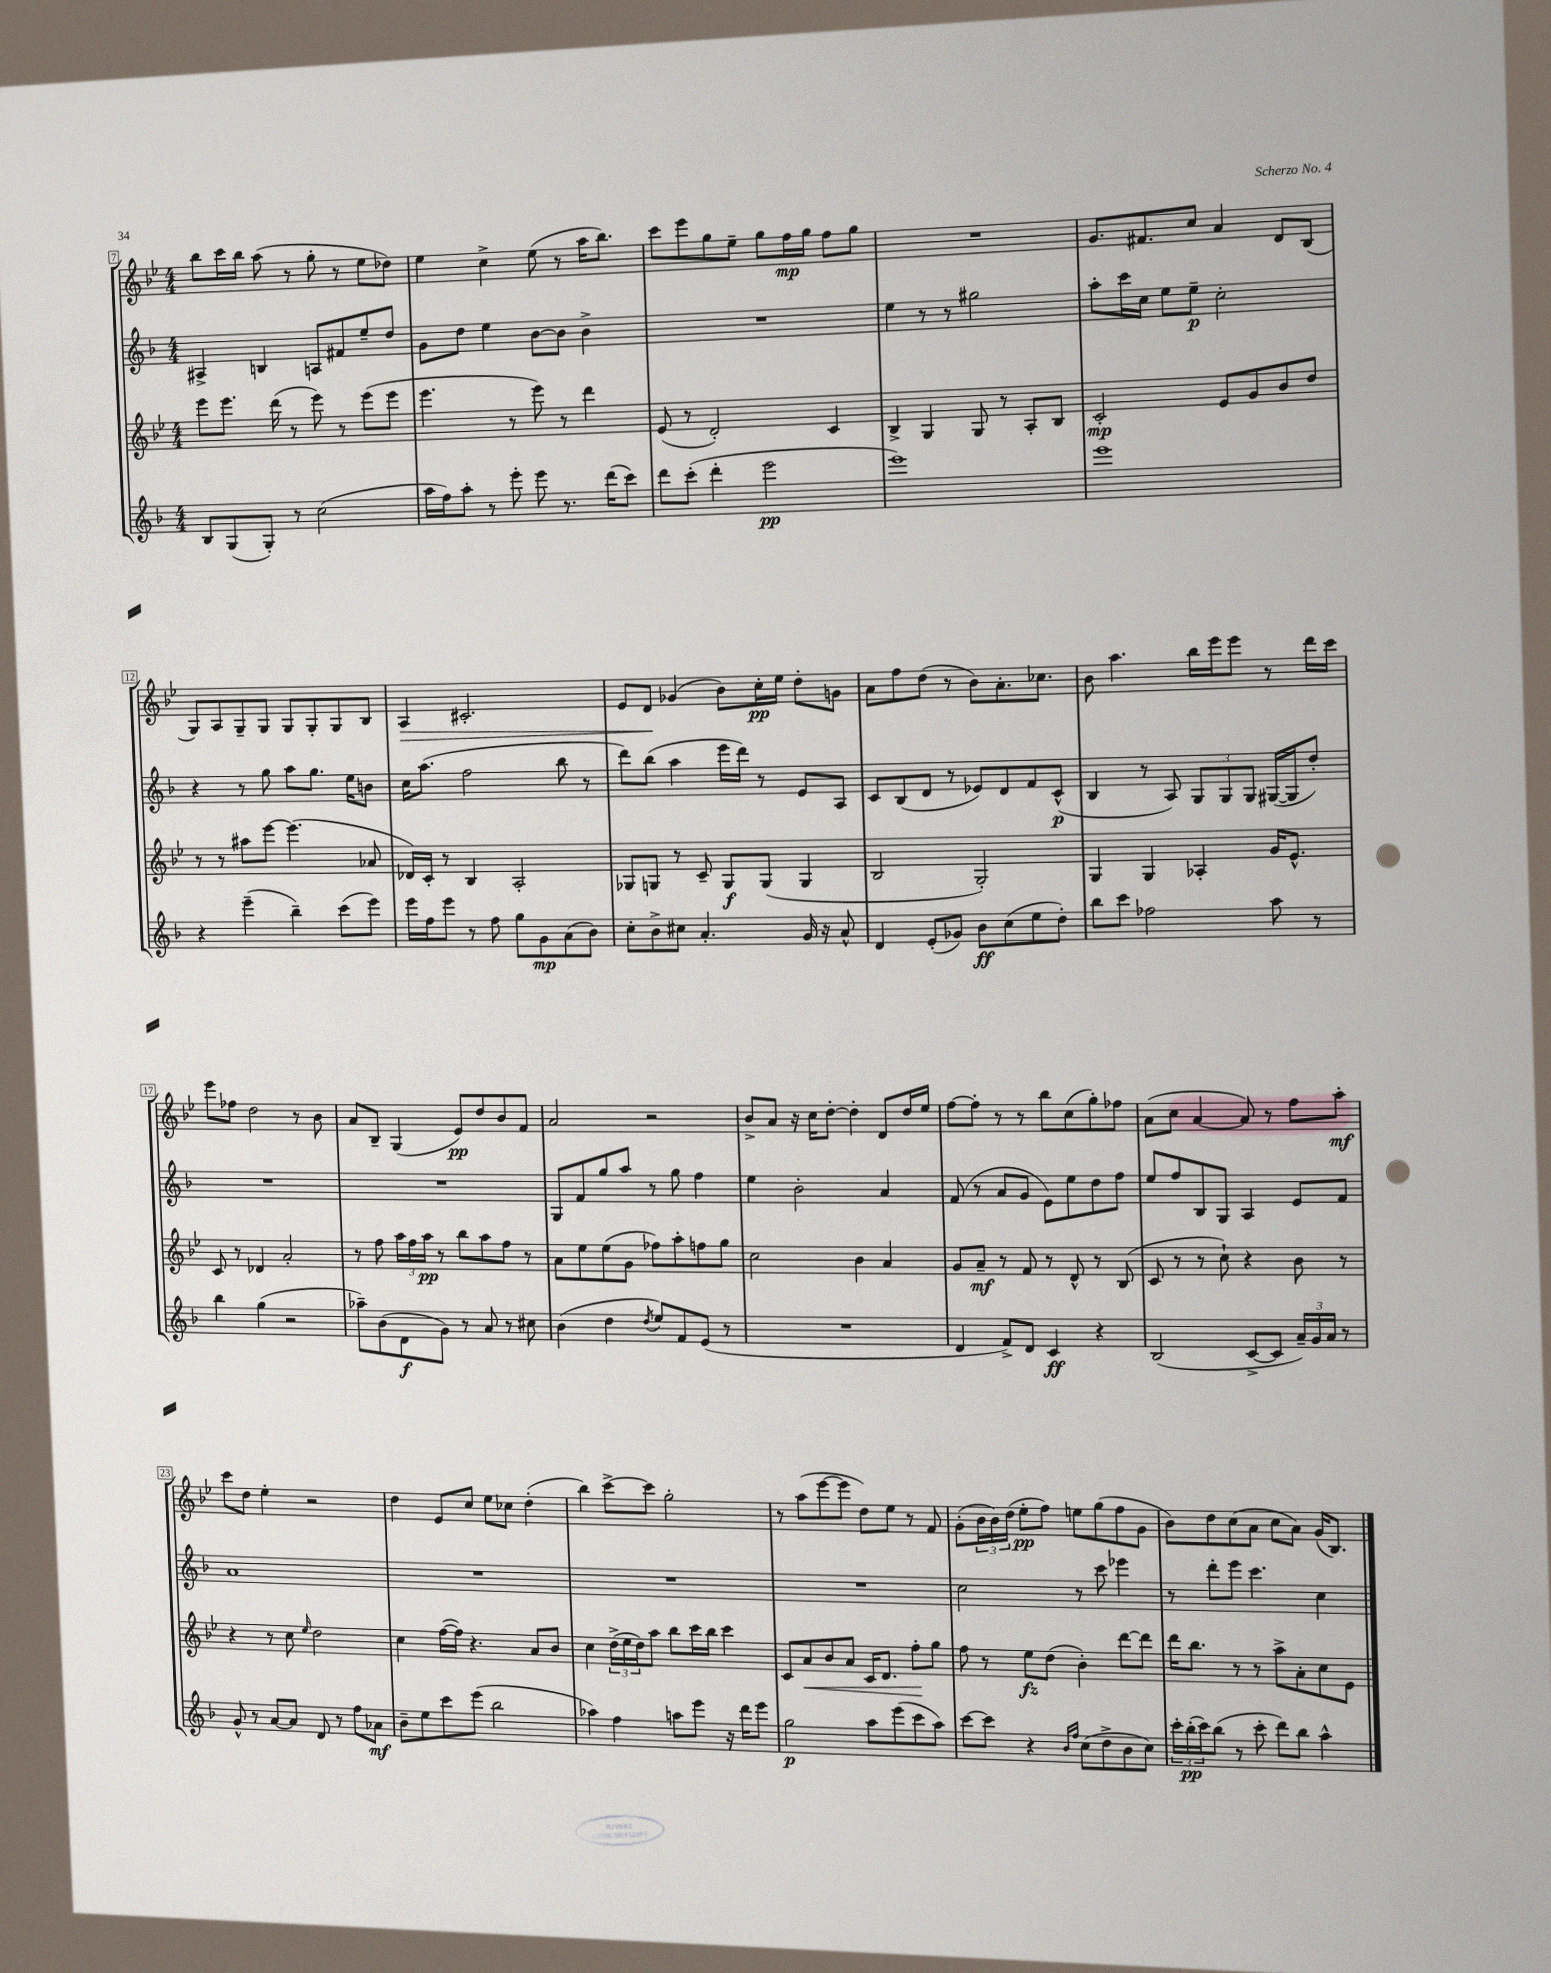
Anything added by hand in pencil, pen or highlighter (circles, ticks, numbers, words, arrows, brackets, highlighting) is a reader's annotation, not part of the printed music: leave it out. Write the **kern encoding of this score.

**kern	**kern	**kern	**kern
*staff4	*staff3	*staff2	*staff1
*clefG2	*clefG2	*clefG2	*clefG2
*k[b-]	*k[b-e-]	*k[b-]	*k[b-e-]
*M4/4	*M4/4	*M4/4	*M4/4
8B-	8eee-	4A#^	8bb-
(8G	8.eee-	.	16ccc
.	.	.	16bb-
8G')	.	4B	(8aa
.	(16ddd	.	.
8r	8r	.	8r
(2cc	8eee-)	8A	8gg'
.	8r	8f#	8r
.	(8eee-	8ee~	8ee-
.	8eee-	8dd	8dd-)
=	=	=	=
16aa	4.eee-	8g	4ee-
16ff)	.	.	.
8aa'	.	8dd	.
8r	.	4ee	4cc^
8eee'	8r	.	.
8eee	8eee-)	[8b-	(8ee-
8.r	8r	8b-]	8r
.	4ddd	4b-^	16aa
(16ddd	.	.	8.bb-)
8ccc)	.	.	.
=	=	=	=
8ddd	(8e-	1r	8ccc
(8ccc'	8r	.	8eee-
4ddd'	2d')	.	8gg
.	.	.	8ee-~
2eee	.	.	8gg
.	.	.	16ff
.	.	.	16gg
.	4c	.	8ff
.	.	.	8gg
=	=	=	=
1eee)	4B-^	4ee	1r
.	4G	8r	.
.	.	8r	.
.	8G	2gg#	.
.	8r	.	.
.	8A'	.	.
.	8B-	.	.
=	=	=	=
1eee	2c'	8aa'	8.g
.	.	16ccc	.
.	.	16cc	8.f#
.	.	8ee	.
.	.	8ee~	8cc
.	8e-	2cc'	4a
.	8g	.	.
.	8b-	.	8d
.	8dd	.	(8B-
=	=	=	=
4r	8r	4r	8G)
.	8r	.	8A
(4eee~	8aa#	8r	8G~
.	[8eee-	8gg	8G
4bb-~)	(4.eee-]	8aa	8G
.	.	8.gg	8G'
(8ccc	.	.	8G
.	.	16ee	.
8eee)	8a-	8b	8B-
=	=	=	=
16eee	16d-)	16cc	4A
16ff	16c'	(8.aa	.
8eee	8r	.	.
8r	4B-	2ff	2.c#'
8ff	.	.	.
8gg	2A'	.	.
8g	.	.	.
(8a	.	8bb-	.
8b-)	.	8r	.
=	=	=	=
8cc'	8G-	8ddd)	8e-
8b-^	8G	(8bb-	8d
8cc#	8r	4aa	(4g-
4.a'	8c~	.	.
.	8G	16eee	8b-)
.	.	16ddd)	.
.	(8G	8r	16cc'
.	.	.	16ee-
16g	4G	8e	8dd'
16r	.	.	.
8a^^	.	8A	8g
=	=	=	=
4d	2B-	8c	8a
.	.	(8B-	8ff
(8e'	.	8d	(8dd
8g-)	.	8r	8r
8b-	2G')	8e-)	8b-)
(8cc	.	8d	8.a'
8ee	.	8f	.
.	.	.	8.cc-
8dd')	.	(8c^^	.
=	=	=	=
8bb-	4G	4B-	8b-
8ccc	.	.	4.aa
2ff-	4G	8r	.
.	.	8A)	.
.	4A-'	12G	16bb-
.	.	.	16eee-
.	.	12G	.
.	.	.	8eee-
.	.	12G	.
8aa	16g	([16G#	8r
.	8.e-^^	16G#]	.
8r	.	8dd')	16ddd
.	.	.	16ccc
=	=	=	=
4bb-	8c	1r	8eee-
.	8r	.	8ff-
(4gg	4d-	.	2dd
2r	2a'	.	.
.	.	.	8r
.	.	.	8b-
=	=	=	=
8aa-~)	8r	1r	8a
(8b-	8ff	.	8B-~
8d	24aa	.	(4G
.	24ff	.	.
.	24aa	.	.
8g)	8r	.	.
8r	8bb-	.	8e-)
8a	8aa	.	8dd
8r	8ff	.	8b-
8cc#	8r	.	8f
=	=	=	=
(4b-	8a	8G	2a
.	8ee-	8f	.
4dd	(8ee-	8gg	.
.	8g	8aa	.
8qdd	.	.	.
8ee)	8ff-)	8r	2r
8f	8aa'	8gg	.
(8e	8ff	4ff	.
8r	8gg	.	.
=	=	=	=
1r	2cc	4ee	8b-^
.	.	.	8a
.	.	2b-'	16r
.	.	.	16cc
.	.	.	[8dd'
.	4b-	.	4dd']
.	4a	4a	8d
.	.	.	16dd
.	.	.	16ee-
=	=	=	=
4d	8g	(8f	[8ff
.	8a~	8r	8ff']
8f^)	8r	8a	8r
8d	8f	8g	8r
4c	8r	8e)	8bb-
.	8d^^	8ee	(8cc
4r	8r	8dd	8gg')
.	(8B-	8ff	8ff-
=	=	=	=
(2B-	8c	8ee	(8a
.	8r	8ff	8cc
.	8r	8B-	[4a
.	8cc`)	8G	.
[8c^	4r	4A	8a])
8c]	.	.	8r
24a~)	8b-	8e	8ff
24g	.	.	.
24a	.	.	.
8r	8r	8f	8aa'
=	=	=	=
8g^^	4r	1a	8ccc
8r	.	.	8dd
[8a	8r	.	4ee-'
8a]	8cc	.	.
.	16qqee-	.	.
8d	2dd	.	2r
8r	.	.	.
8ff	.	.	.
8a-	.	.	.
=	=	=	=
8b-~	4cc	1r	4dd
8ee	.	.	.
8ccc	([16ff	.	8e-
.	16ff])	.	.
(8eee	4.r	.	8cc
2bb-	.	.	8ee-
.	.	.	8cc-
.	8a	.	(4dd'
.	8b-	.	.
=	=	=	=
4aa-)	4cc	1r	4bb-)
4ff	(24dd^	.	[8ccc^
.	24ee-	.	.
.	24dd)	.	.
.	8aa	.	8ccc]
8aa	8bb-	.	2gg'
8eee	16ccc	.	.
.	16bb-	.	.
16r	4ccc	.	.
16ddd	.	.	.
8eee	.	.	.
=	=	=	=
2gg	8c	1r	8r
.	8a	.	(8aa
.	8b-	.	[8eee-
.	8a	.	8eee-]
8aa	16c	.	8dd)
.	8.d	.	.
(8eee	.	.	8ee-
8ccc	8ff'	.	8r
8aa)	8gg	.	8f
=	=	=	=
[8ccc	8ff	2cc	(8g'
8ccc]	8r	.	24b-
.	.	.	24b-)
.	.	.	(24dd
4r	8ee-	.	8ee-'
.	(8dd	.	8ff)
16qqb-	.	.	.
16qqff	.	.	.
(8cc	4b-')	8r	8ee
8dd^	.	8ccc	(8gg
8b-	[8ddd	4eee-	8ff
8cc)	8ddd]	.	8g
=	=	=	=
24ccc'	16ddd	8r	8b-)
(24bb-'	.	.	.
.	8.bb-	.	.
24ccc)	.	.	.
(8bb-	.	8ddd'	8dd
8r	8r	8eee	(8cc
8ccc'	8r	4.ccc	8a
8ddd)	8aa^	.	8cc
8bb-	8a'	.	8a)
4aa^^	8cc	4cc	(16g
.	.	.	8.B-)
.	8e-	.	.
==	==	==	==
*-	*-	*-	*-
